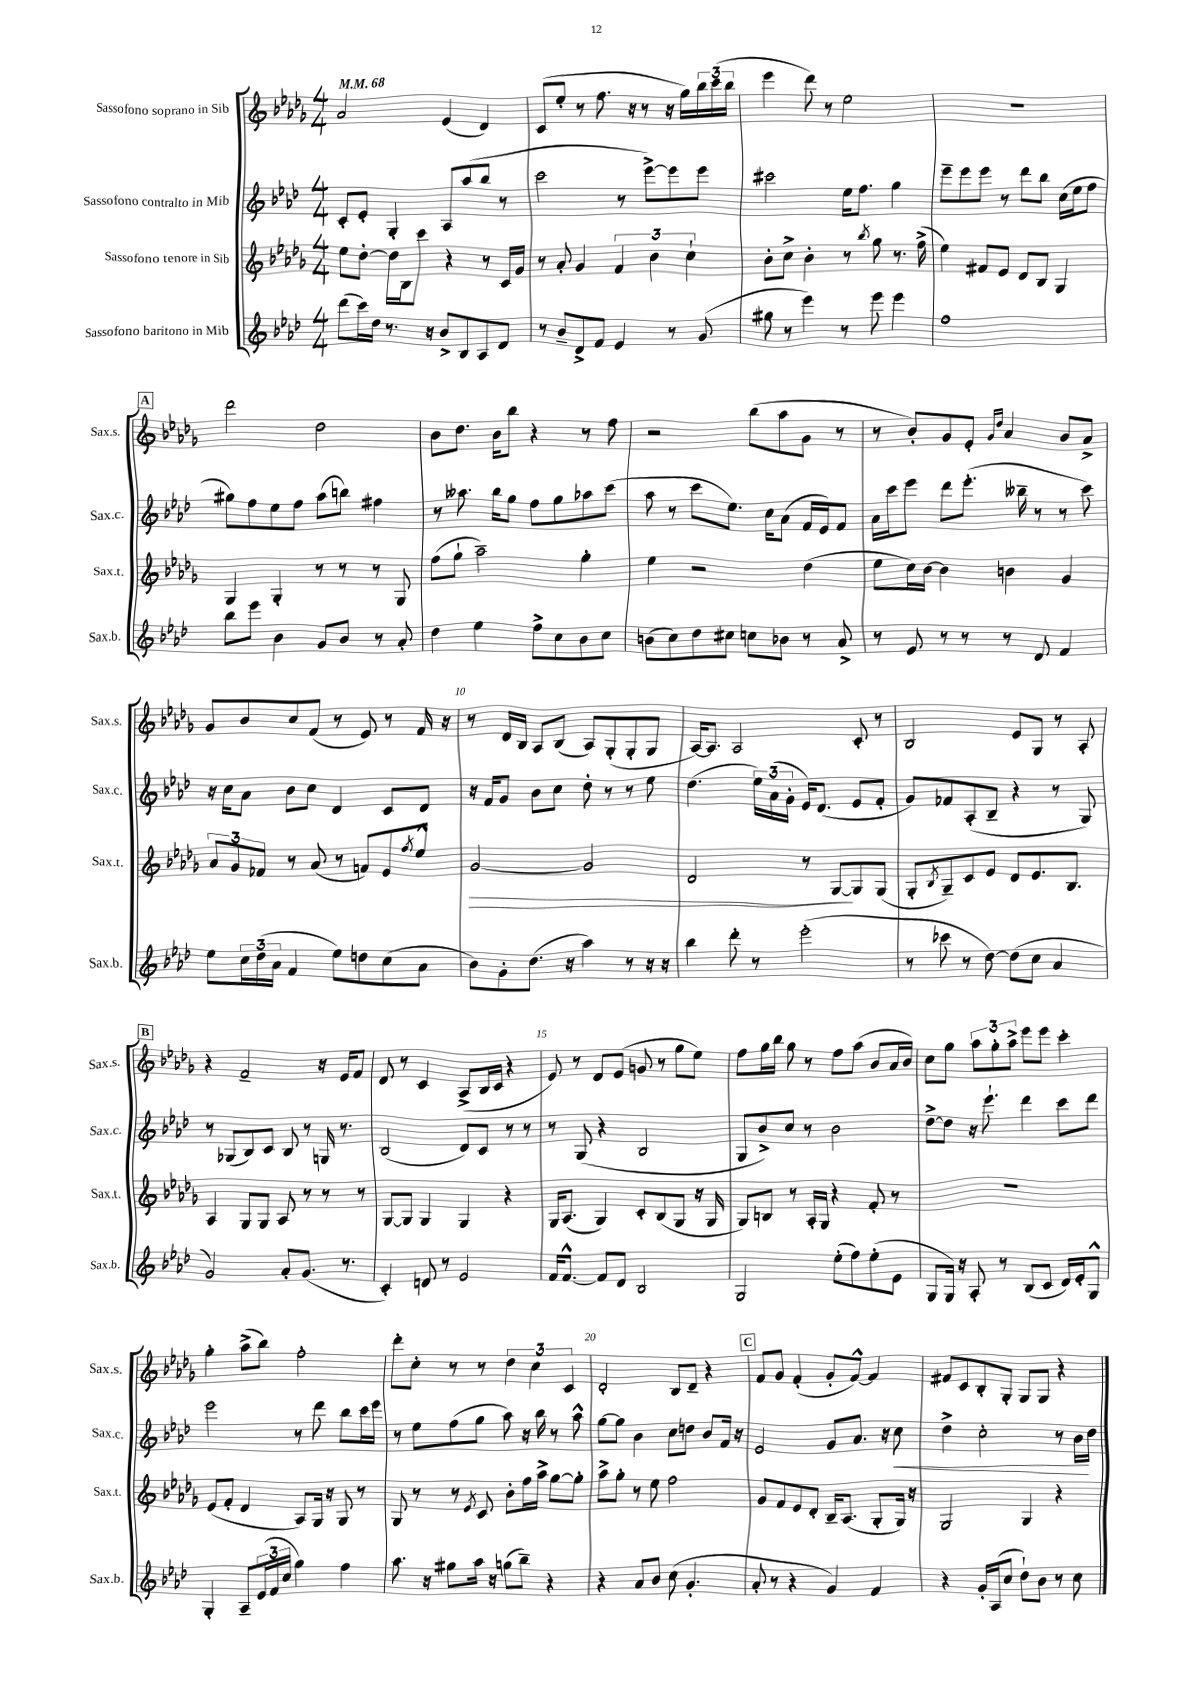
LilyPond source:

<<
\new StaffGroup <<
\new Staff = "s0" \with { instrumentName = "Sassofono soprano in Sib" shortInstrumentName = "Sax.s." } {
    \clef treble \key des \major \numericTimeSignature \time 4/4 \tempo 4 = 68
    aes'2 ees'4( des'4) |
    c'8( ees''8-. r8 f''8. r16 r8 r16 ges''16) \tuplet 3/2 { bes''16 c'''16( bes''16 } |
    ees'''4 des'''8) r8 ees''2 |
    R1 |
    \mark \markup { \box "A" } des'''2 des''2 |
    bes'8 des''8. bes'16 bes''8 r4 r8 f''8 |
    r2 bes''8( aes''8 ges'8 r8 |
    r8 bes'8-.) ges'8 ees'8-. \grace { ges'16 des''16 } aes'4 bes'8 aes'8-> |
    ges'8 bes'8 c''8 f'8( r8 ees'8) r8 f'16 r16 |
    r8 des'16 bes16 aes8 bes8( aes8) ges8-.( ges8-. ges8 |
    aes16~) aes8. aes2 c'8-. r8 |
    bes2 ees'8 ges8 r8 aes8-. |
    \mark \markup { \box "B" } r4 f'2-- r16 ees'16 f'8 |
    des'8 r8 c'4 aes8->( bes16 c'16 r4 |
    ees'8) r8 des'8 ees'8( g'8 r8 ges''8 ees''8) |
    f''8 ges''16 bes''16 ges''8 r8 f''8 aes''8( bes'8 aes'16 bes'16) |
    c''8 ges''8 \tuplet 3/2 { aes''8 ges''8-. aes''8-> } ees'''8 ees'''8 c'''4-. |
    ges''4-. aes''8->( bes''8) f''2-. |
    des'''8-. c''8-. r8 r8 \tuplet 3/2 { des''4 c''4 c'4 } |
    des'2-. bes8 des'8-- r4 |
    \mark \markup { \box "C" } f'8 ges'8 f'4-.( ges'8-. f'8~-^) f'4 |
    fis'8 c'8 bes8-. ges8-. ges8 ges8 r4 \bar "|." |
}
\new Staff = "s1" \with { instrumentName = "Sassofono contralto in Mib" shortInstrumentName = "Sax.c." } {
    \clef treble \key aes \major \numericTimeSignature \time 4/4
    c'8-. ees'8-. g4-. aes8 aes''8( bes''8 r8 |
    c'''2 r8 ees'''8~->) ees'''8 ees'''8 |
    cis'''2 ees''16 f''8. g''4 |
    ees'''8-- ees'''8 ees'''8 r8 des'''8 bes''8 c''16( ees''16 f''8 |
    \mark \markup { \box "A" } gis''8) f''8 ees''8 f''8 aes''8( b''8) fis''4 |
    r8 aeses''8. bes''16 g''8 f''8 g''8 aes''8 c'''8( |
    aes''8 r8 c'''8 ees''8.) c''16 aes'8( f'16 ees'16) f'8 |
    aes'16 c'''16 ees'''8 des'''8 ees'''8.-.( beses''16-- r8 r8 c'''8) |
    r16 c''16 aes'8 bes'8 c''8 des'4 c'8 des'8 |
    r16 f'16 g'8 bes'8 c''8 des''8-. r8 r8 ees''8 |
    des''4.( \tuplet 3/2 { ees''16) aes'16( g'16-. } ees'16) des'8.( ees'8 f'8-. |
    g'8) fes'8 aes8-.( bes8-- r4 r8 g8) |
    \mark \markup { \box "B" } r8 ges8( bes8) c'8 bes8 r8 g16 r8. |
    bes2( des'8) c'8 r8 r8 |
    r8 g8( r4 bes2 |
    g8 bes'8->) c''8 r8 bes'2 |
    des''8~-> des''8 r16 ees'''8.-! des'''4 c'''8 des'''8 |
    ees'''2 r8 des'''8 bes''8 c'''16 ees'''16 |
    r8 ees''8 f''8( g''8 aes''8) r16 bes''16 r8 aes''8-^ |
    g''8~ g''8 bes'4 c''8 d''8 bes'8 f'16 r16 |
    \mark \markup { \box "C" } ees'2 g'8 aes'8. r16 c''8\< |
    des''4-> c''2-. r8 bes'16\! des''16 \bar "|." |
}
\new Staff = "s2" \with { instrumentName = "Sassofono tenore in Sib" shortInstrumentName = "Sax.t." } {
    \clef treble \key des \major \numericTimeSignature \time 4/4
    ees''8 des''8~-. des''16 bes16 c'''8 r4 r8 c'16 ges'16 |
    r8 aes'8-. ges'4 \tuplet 3/2 { f'4 bes'4 c''4-! } |
    bes'8-. c''8-> bes'4-. r8 \acciaccatura { bes''8 } ges''8 r8. f''16->( |
    ees''4) fis'8 ees'8 des'8 bes8 ges4 |
    \mark \markup { \box "A" } ges4 ges4-. r8 r8 r8 ges8 |
    f''8( ges''8-! aes''2--) ges''4-. |
    ees''4 r2 des''4( |
    ees''8 c''16) bes'16~ bes'4 b'4 ges'4 |
    \tuplet 3/2 { aes'8 ges'8 fes'8 } r8 aes'8( r8 f'8) ees'8 \acciaccatura { f''8 } ees''8-^ |
    ges'2~\> ges'2 |
    des'2 r8 ges8~\! ges8 ges8( |
    ges8-. \acciaccatura { bes8 } ges8--) c'8 ees'8 des'8 ees'8. bes8. |
    \mark \markup { \box "B" } aes4 ges8 ges8 aes8 r8 r8 r8 |
    ges8~ ges8 ges4 ges4 r4 |
    ges16 aes8.( ges4) c'8-. bes8( ges8 r16 ges16 |
    ges8) b8 r8 aes16-. ges16 r4 f'8-. r8 |
    r1 |
    ees'8( f'8-. des'4 aes8) ges16 r16 ges8 r8 |
    ges8 r8 r8 \acciaccatura { ees'8 } c'8 bes'8-. f''16 aes''16-> ges''8~ ges''8-. |
    aes''8-> ges''8-. r8 ees''8 f''2 |
    \mark \markup { \box "C" } ges'8 f'8 ees'8 des'8-. bes16-- aes8.( ges8-. ges16) r16 |
    ges2 ges4 r4 \bar "|." |
}
\new Staff = "s3" \with { instrumentName = "Sassofono baritono in Mib" shortInstrumentName = "Sax.b." } {
    \clef treble \key aes \major \numericTimeSignature \time 4/4
    des'''8( c'''16) des''16 r8. r16 bes'8-> bes8 aes8 des'8 |
    r8 bes'8-- des'8-> f'8 ees'4 r8 g'8( |
    gis''8 r8 ees'''4) r8 ees'''8 ees'''4 |
    f''1 |
    \mark \markup { \box "A" } bes''8 ees'''8 bes'4 g'8 bes'8 r8 aes'8-. |
    des''4 ees''4 f''8-> c''8 bes'8 c''8 |
    b'8( c''8) des''8 cis''8 c''8 bes'8 r8 aes'8-> |
    r8 ees'8 r8 r8 r8 des'8 f'4 |
    ees''8 \tuplet 3/2 { c''16 des''16( aes'16 } f'4 ees''8) d''8 c''8( aes'8 |
    bes'8) g'8-. des''8.( r16 aes''4) r8 r16 r16 |
    bes''4 des'''8-. r8 ees'''2-.( |
    r8 ces'''8 r8 des''8~) des''8( c''8 aes'4 |
    \mark \markup { \box "B" } g'2) aes'8-. g'8.( r8. |
    c'4-.) d'8 r8 ees'2 |
    f'16 f'8.~-^ f'8 des'8 bes2 |
    g2 ees''8-.( f''8) ees''8-.( ees'8 |
    g8 g16) r16 aes8-. r8 bes8( c'8 des'16) ees'16-. g8-^ |
    g4-. aes8-- \tuplet 3/2 { ees'16( f'16 c''16 } g''4) f''4 |
    aes''8. r16 gis''8 aes''16 r16 g''8( bes''8--) r4 |
    r4 aes'8 bes'8 c''8( g'4.-. |
    \mark \markup { \box "C" } aes'8-. r8 r4 g'4) f'4 |
    r4 g'16-. aes16( c''8 des''8-!) bes'8 r8 c''8 \bar "|." |
}
>>
>>
\layout { \context { \Score \override BarNumber.break-visibility = ##(#f #t #t) barNumberVisibility = #(every-nth-bar-number-visible 5) } }
